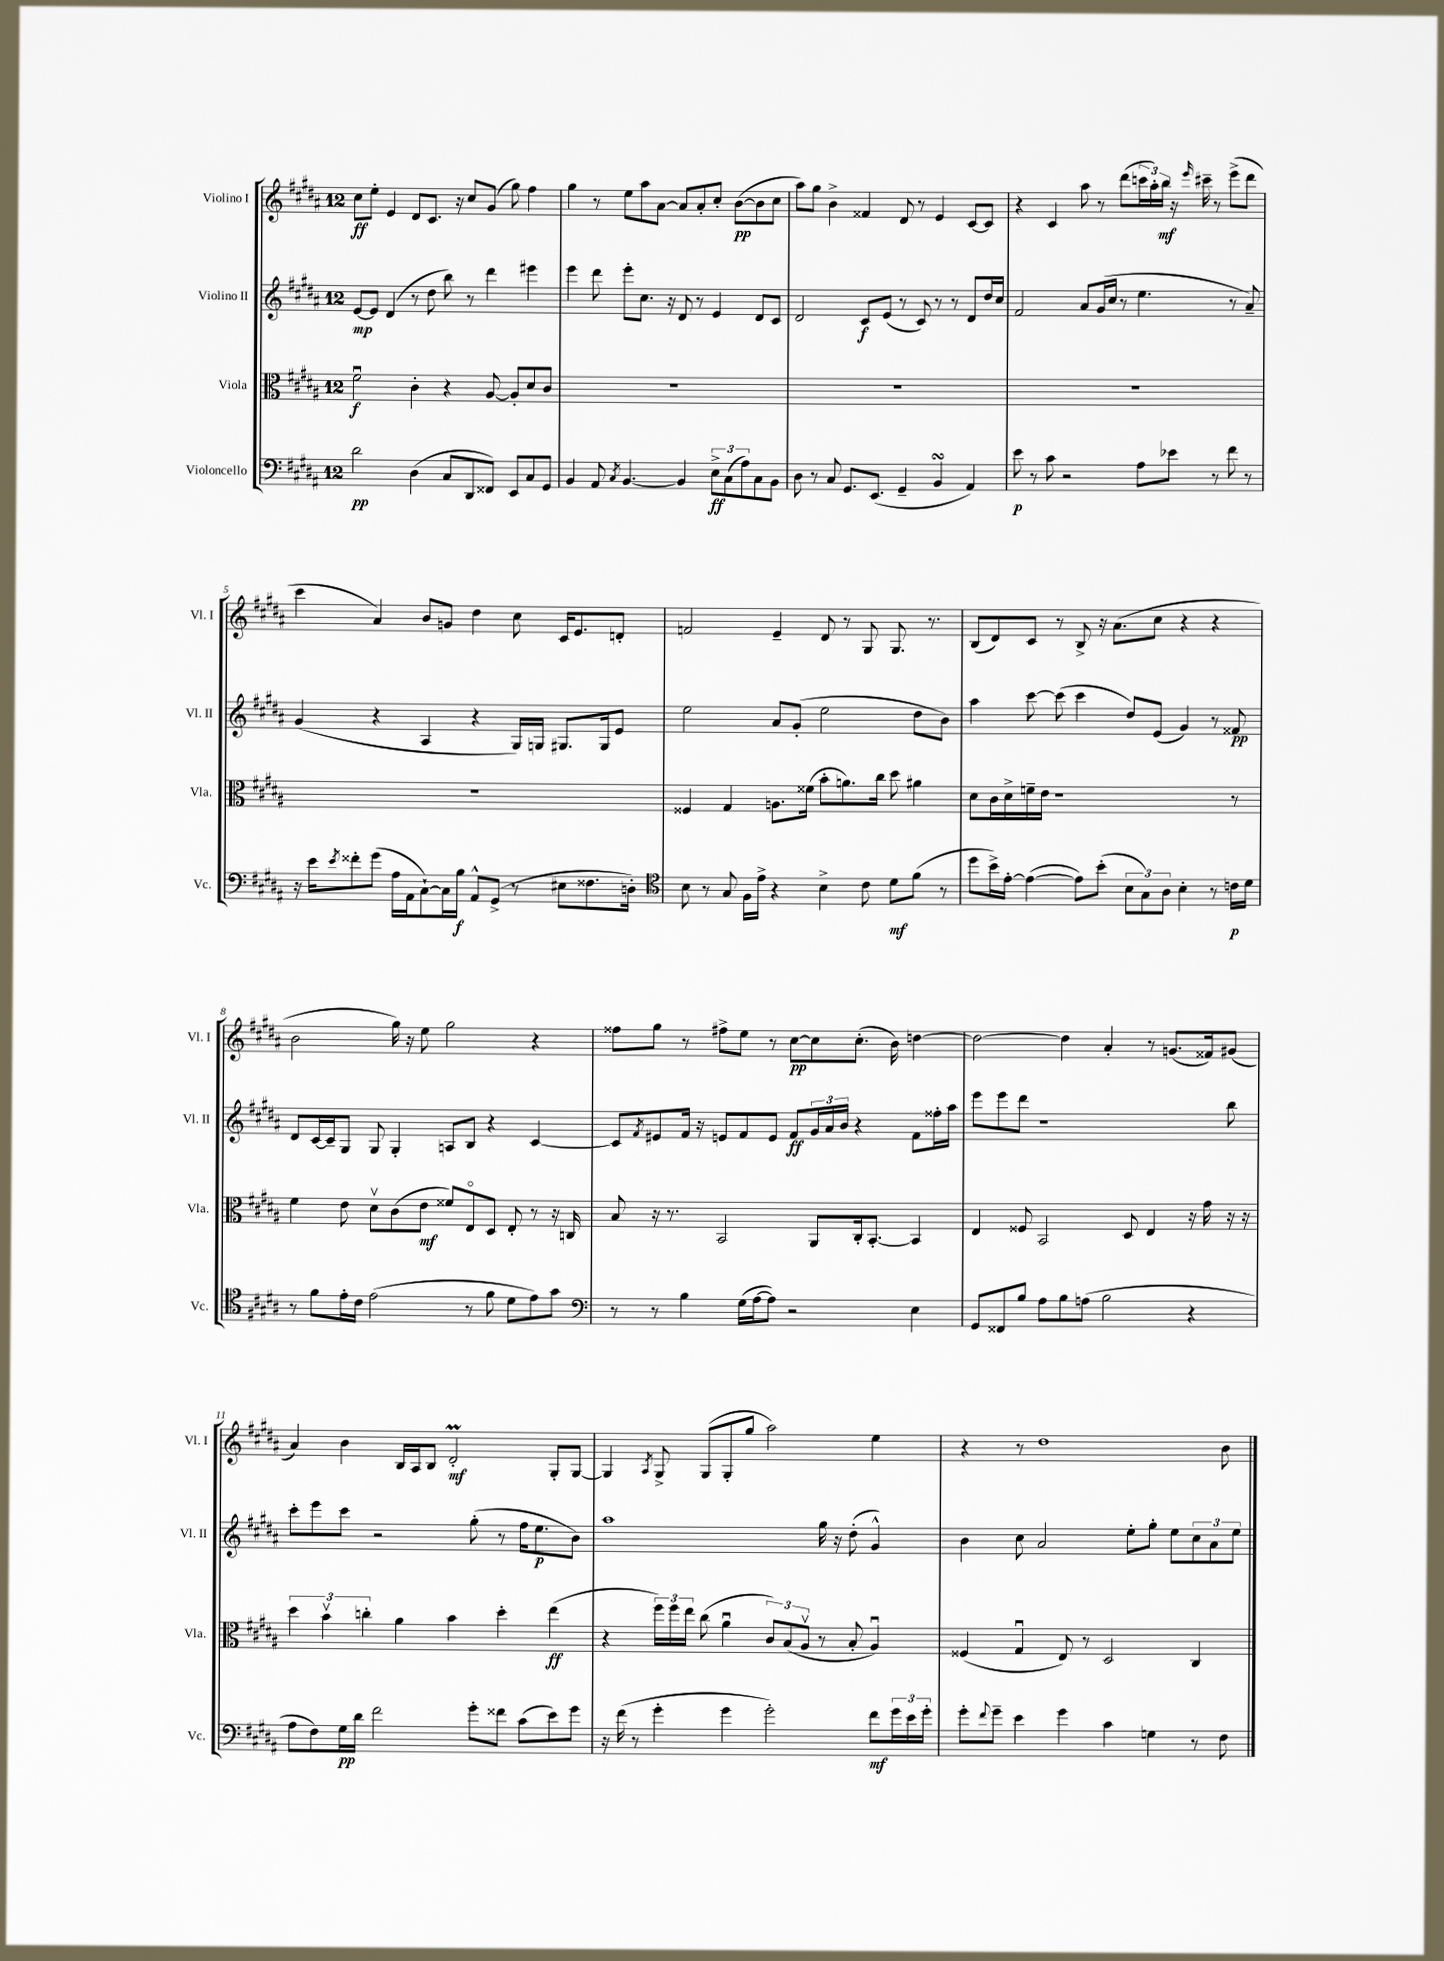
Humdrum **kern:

**kern	**kern	**kern	**kern
*staff4	*staff3	*staff2	*staff1
*clefF4	*clefC3	*clefG2	*clefG2
*k[f#c#g#d#a#]	*k[f#c#g#d#a#]	*k[f#c#g#d#a#]	*k[f#c#g#d#a#]
*M12/8	*M12/8	*M12/8	*M12/8
2d#	2f#u	[8e	8cc#
.	.	8e]	8ee'
.	.	(4d#	4e
(4D#	4c#'	8r	8d#
.	.	8dd#	8.c#
8C#	4r	8bb)	.
.	.	.	16r
8DD#	.	8r	8cc#
8FF##)	[8A#	4ddd#	(8g#
8EE	8A#']	.	8gg#)
8C#	8d#	4eee#	4ff#
8GG#	8c#	.	.
=	=	=	=
4BB	1.r	4eee	4gg#
8AA#	.	8ddd#	8r
8qC#	.	.	.
[4.BB	.	8eee'	8ee
.	.	8.cc#	8aa#
.	.	.	[8a#
.	.	16r	.
4BB]	.	8d#	8a#]
.	.	8r	8a#'
12E^	.	4e	8cc#'
(12C#	.	.	.
.	.	.	([8b
12A#)	.	.	.
8C#	.	8d#	8b]
8BB	.	8c#	8cc#
=	=	=	=
8D#	1.r	2d#	8aa#)
8r	.	.	8gg#
8C#	.	.	4b^
8.GG#	.	.	.
.	.	8c#	4f##
(8.EE	.	.	.
.	.	(8e	.
4GG#~	.	8r	8d#
.	.	8c#)	8r
4BB	.	8r	4e
.	.	8r	.
4AA#)	.	8d#	[8c#
.	.	16dd#	8c#]
.	.	16cc#	.
=	=	=	=
8e	1.r	2f#	4r
8r	.	.	.
8c#	.	.	4c#
2r	.	.	.
.	.	8a#	8aa#
.	.	(16g#	8r
.	.	16cc#	.
.	.	8r	(8ddd#
8A#	.	4.ee	24ccc
.	.	.	24aa#')
.	.	.	24bb
8e-	.	.	16r
.	.	.	16qqeee
.	.	.	16ccc#~
8r	.	.	8r
8f#	.	8r	(8eee^
8r	.	8a#~)	8ddd#
=	=	=	=
16r	1.r	(4g#	4ccc#
16e	.	.	.
8qe	.	.	.
8f##'	.	.	.
(8g#	.	4r	4a#)
16A#	.	.	.
16AA#	.	.	.
[8C#`)	.	4A#	8b
16C#]	.	.	8g
16B	.	.	.
8AA#^^	.	4r	4dd#
(8GG#^	.	.	.
8r	.	16G#)	8cc#
.	.	16G	.
8E#	.	8.G#	16c#
.	.	.	8.e
8.F##	.	.	.
.	.	16G#	.
.	.	8e	8d'
16D')	.	.	.
=	=	=	=
*clefC4	*	*	*
8B	4F##	2ee	2f
8r	.	.	.
8G#	4G#	.	.
16F#	.	.	.
16e^	.	.	.
4r	8.A	8a#	4e~
.	.	(8g#'	.
.	(16f##	.	.
4B^	8b'	2ee	8d#
.	8.a)	.	8r
8c#	.	.	8G#
.	16cc#	.	.
8d#	8dd#	.	8.G#
(8f#	4a#	8dd#	.
.	.	.	8.r
8r	.	8b)	.
=	=	=	=
8dd#	8d#	4aa#	(8B
16b^)	16c#	.	8d#)
[16e'	16d#^	.	.
(4e_	16f~	[8ccc#	8c#
.	16e	.	.
.	1r	(8ccc#]	8r
8e])	.	4ccc#	8B^
(8b'	.	.	16r
.	.	.	(8.a#
12B	.	8dd#)	.
12G#)	.	.	.
.	.	(8e	8cc#
12A#	.	.	.
4B'	.	4g#)	4r
8r	.	8r	4r
16c	8r	8f##	.
16d#	.	.	.
=	=	=	=
8r	4f#	8d#	2b
8f#	.	[16c#	.
.	.	16c#~]	.
16e'	8e	8G#	.
16c#	.	.	.
(2e	8d#v	8G#	.
.	(8c#	4G#'	16gg#)
.	.	.	16r
.	8e	.	8ee
.	8f##)	8A	2gg#
8r	8Eo	8B	.
8f#	8D#	4r	.
8d#	8E'	.	.
8e)	8r	[4c#	4r
8g#	16r	.	.
.	16C	.	.
=	=	=	=
*clefF4	*	*	*
8r	8B	8c#]	8ff##
.	.	8qf#	.
8r	16r	8e#	8gg#
.	8.r	.	.
4B	.	16f#	8r
.	.	16r	.
.	2BB	8e	8ff#^
(16G#	.	8f#	8ee
[16A#	.	.	.
8A#])	.	8e	8r
2r	.	8f#	[8cc#
.	8AA#	24g#	8cc#]
.	.	24a#	.
.	.	24b	.
.	16C#'	4r	(8.cc#'
.	[8.BB'	.	.
.	.	.	16b)
4E	4BB]	8f#	[4dd
.	.	16ff##'	.
.	.	16aa#	.
=	=	=	=
8GG#	4E	8eee	2dd_
8FF##	.	8eee	.
8B	8F##	8ddd#	.
8A#	2BB	1r	.
8B	.	.	4dd]
(8A	.	.	.
2B	.	.	4a#'
.	8D#	.	.
.	4E	.	8r
.	.	.	(8.g
4r	16r	.	.
.	16g#	.	16f##)
.	16r	8bb	(8g#
.	16r	.	.
=	=	=	=
8A#	6dd#	8ccc#'	4a#)
8F#)	.	8eee	.
.	6bv	.	.
16G#	.	8ccc#	4b
16d#	.	.	.
.	6cc'	.	.
2f#	.	2r	.
.	4a#	.	16B
.	.	.	16A#
.	.	.	8B
.	4b	.	2d#'
8g#'	.	(8gg#'	.
8f##	4dd#'	8r	.
(8c#	.	16ff#	.
.	.	8.ee	.
8e)	(4ee	.	8G#'
8g#	.	8b)	[8G#
=	=	=	=
16r	4r	1aa#	4G#]
(16f#	.	.	.
8r	.	.	.
.	.	.	8qA#
4g#'	24ff#)	.	8G#^
.	24ff#	.	.
.	24ee	.	.
.	(8cc#	.	(8G#
4g#	4a#u	.	8G#'
.	.	.	8gg#
2g#')	12c#)	.	2aa#)
.	(12B	.	.
.	12A#v	.	.
.	8r	16gg#	.
.	.	16r	.
.	8B'	(8dd#'	.
8f#	4A#u)	4g#^^)	4ee
24g#	.	.	.
24e	.	.	.
24g#'	.	.	.
=	=	=	=
8g#'	(4F##	4b	4r
8qqf#	.	.	.
8g#~	.	.	.
4e	4G#u	8cc#	8r
.	.	2a#	1dd#
4g#	8E)	.	.
.	8r	.	.
4c#	2D#	.	.
.	.	8ee'	.
4G	.	8gg#'	.
.	.	8ee	.
8r	4C#	12cc#	.
.	.	12a#	.
8F#	.	.	8b
.	.	12ee	.
==	==	==	==
*-	*-	*-	*-
